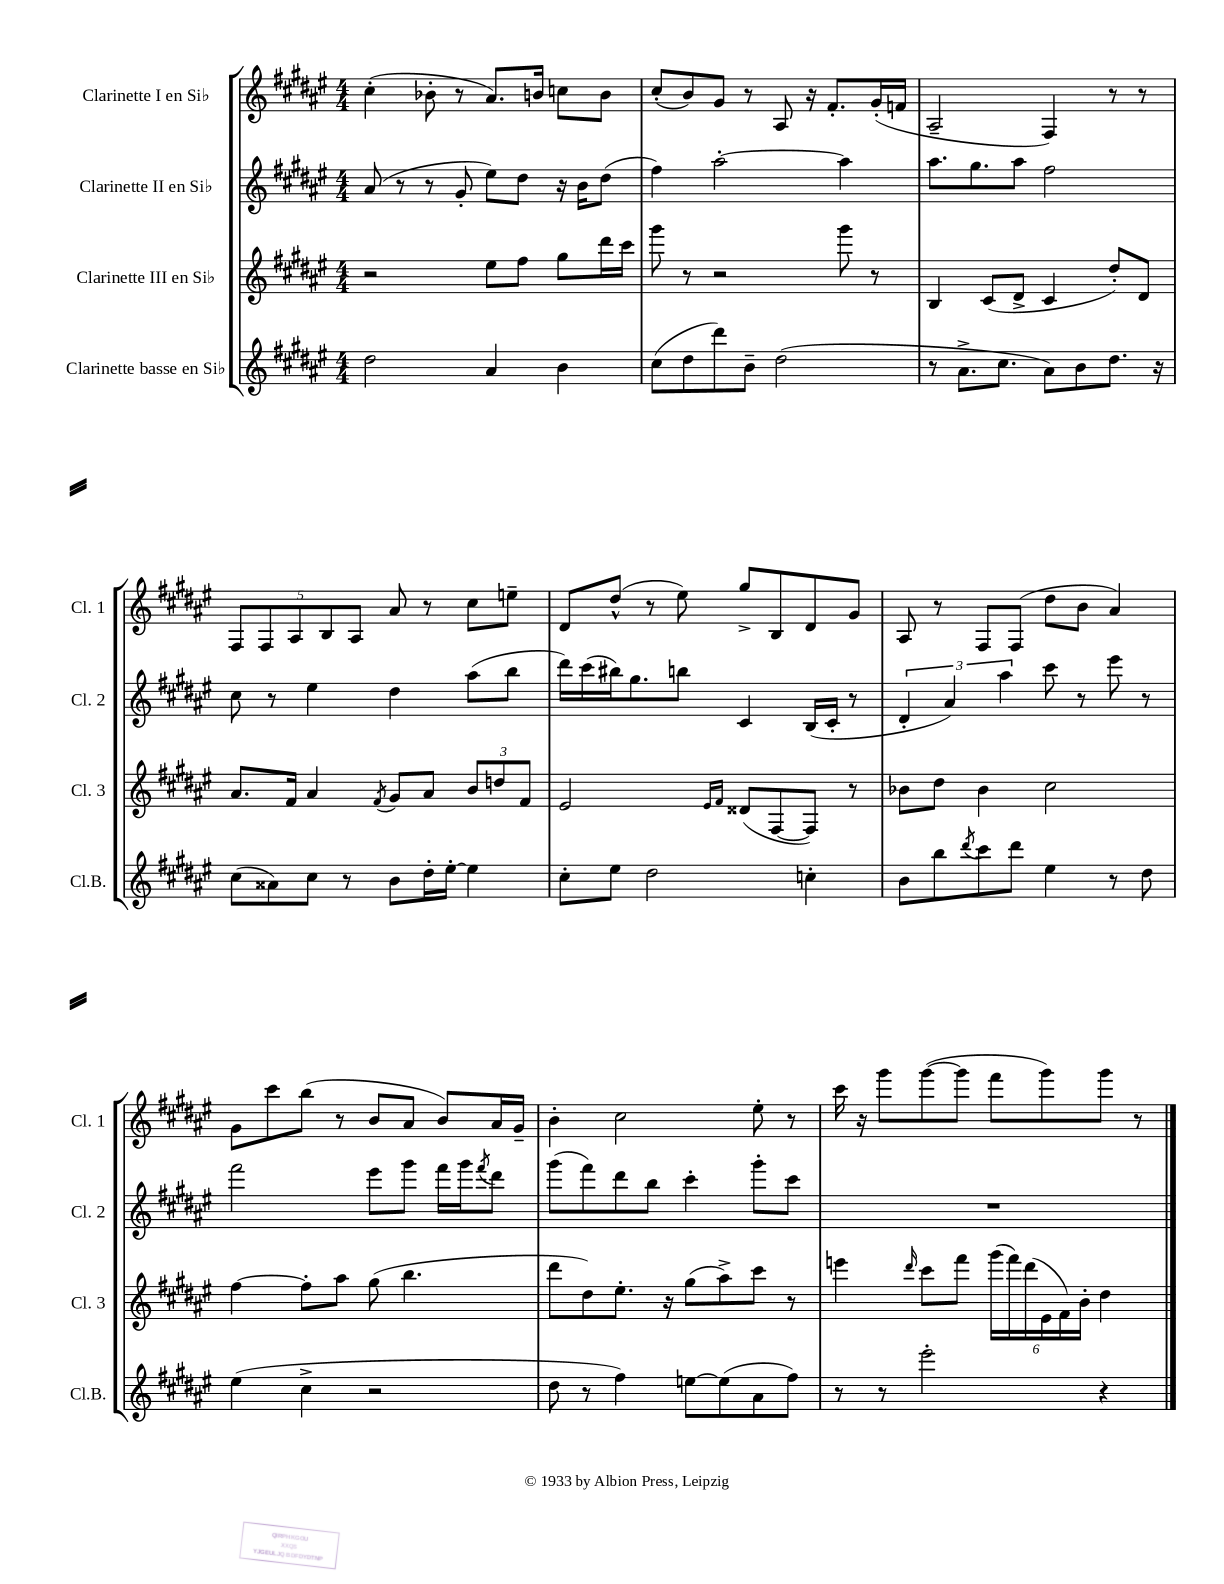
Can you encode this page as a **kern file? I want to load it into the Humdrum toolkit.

**kern	**kern	**kern	**kern
*part4	*part3	*part2	*part1
*staff4	*staff3	*staff2	*staff1
*I"Clarinette basse en Si♭	*I"Clarinette III en Si♭	*I"Clarinette II en Si♭	*I"Clarinette I en Si♭
*I'Cl.B.	*I'Cl. 3	*I'Cl. 2	*I'Cl. 1
*clefG2	*clefG2	*clefG2	*clefG2
*k[f#c#g#d#a#e#]	*k[f#c#g#d#a#e#]	*k[f#c#g#d#a#e#]	*k[f#c#g#d#a#e#]
*M4/4	*M4/4	*M4/4	*M4/4
=1	=1	=1	=1
2dd#\	2r	(8a#/	(4cc#'\
.	.	8r	.
.	.	8r	8b-X'\
.	.	8g#'/	8r
4a#/	8ee#\L	8ee#\L)	8.a#/L)
.	8ff#\J	8dd#\J	.
.	.	.	16bn/Jk
4b\	8gg#\L	16r	8ccn\L
.	.	16b\KL	.
.	16ddd#\L	(8dd#\J	8b\J
.	16ccc#\JJ	.	.
=2	=2	=2	=2
(8cc#\L	8ggg#\	4ff#\)	(8cc#'/L
8dd#\	8r	.	8b/)
8ddd#\)	2r	[2aa#'\	8g#/J
8b~\J	.	.	8r
(2dd#\	.	.	8A#/
.	.	.	16r
.	.	.	8.f#'/L
.	8ggg#\	4aa#\]	.
.	8r	.	(16g#'/L
.	.	.	16fn/JJ
=3	=3	=3	=3
8r	4B/	8.aa#\L	2A#~/
8.a#^\L	.	.	.
.	.	8.gg#\	.
.	(8c#/L	.	.
8.cc#\J	.	.	.
.	8d#^/J	8aa#\J	.
8a#\L)	4c#/	2ff#\	4F#/)
8b\	.	.	.
8.dd#\J	8dd#'/L)	.	8r
.	8d#/J	.	8r
16r	.	.	.
!!LO:LB:g=z
=4	=4	=4	=4
(8cc#\L	8.a#/L	8cc#\	10F#/L
.	.	.	10F#/
8a##X\)	.	8r	.
.	16f#/Jk	.	.
.	.	.	10A#/
8cc#\J	4a#/	4ee#\	.
.	.	.	10B/
8r	.	.	.
.	.	.	10A#/J
.	8qf#/	.	.
8b\L	8g#/L	4dd#\	8a#/
16dd#'\L	8a#/J	.	8r
[16ee#'\JJ	.	.	.
4ee#\]	12b/L	(8aa#\L	8cc#\L
.	12ddn/	.	.
.	.	8bb\J	8een~\J
.	12f#/J	.	.
=5	=5	=5	=5
8cc#'\L	2e#/	16ddd#\LL)	8d#/L
.	.	(16ccc#\	.
8ee#\J	.	16bb#X\J)	(8dd#^^/J
.	.	8.gg#\	.
2dd#\	.	.	8r
.	.	8bbn\J	8ee#\)
.	16qqe#/LL	.	.
.	16qqf#/JJ	.	.
.	(8d##X/L	4c#/	8gg#^/L
.	[8F#/	.	8B/
4ccn'\	8F#/J])	(16B/LL	8d#/
.	.	16c#'/JJ	.
.	8r	8r	8g#/J
=6	=6	=6	=6
8b\L	8b-X\L	6d#'/	8A#/
8bb\	8dd#\J	.	8r
.	.	6a#/)	.
8qddd#/	.	.	.
8ccc#\	4b-\	.	8F#/L
.	.	6aa#\	.
8ddd#\J	.	.	(8F#/J
4ee#\	2cc#\	8ccc#\	8dd#\L
.	.	8r	8b\J
8r	.	8eee#\	4a#/)
8dd#\	.	8r	.
!!LO:LB:g=z
=7	=7	=7	=7
(4ee#\	[4ff#\	2fff#\	8g#\L
.	.	.	8ccc#\
4cc#^\	8ff#'\L]	.	(8bb\J
.	8aa#\J	.	8r
2r	(8gg#\	8eee#\L	8b/L
.	4.bb\	8ggg#\J	8a#/J
.	.	16fff#\LL	8b/L)
.	.	16ggg#\J	.
.	.	8qfff#/	.
.	.	8ddd#\J	16a#/L
.	.	.	16g#~/JJ
=8	=8	=8	=8
8dd#\	8ddd#\L	(8ggg#\L	4b'\
8r	8dd#\)	8fff#\)	.
4ff#\)	8.ee#'\J	8ddd#\	2cc#\
.	.	8bb\J	.
.	16r	.	.
[8een\L	(8gg#\L	4ccc#'\	.
(8ee\]	8aa#^\)	.	.
8a#\	8ccc#\J	8ggg#'\L	8ee#'\
8ff#\J)	8r	8ccc#\J	8r
=9	=9	=9	=9
8r	4eeen\	1r	16ccc#\
.	.	.	16r
8r	.	.	8ggg#\L
.	16qqddd#/	.	.
2eee#'\	8ccc#\L	.	([8ggg#\
.	8fff#\J	.	8ggg#\J]
.	(24ggg#\LL	.	8fff#\L
.	24fff#\)	.	.
.	(24ddd#\	.	.
.	24e#\	.	8ggg#\)
.	24f#\)	.	.
.	24b'\JJ	.	.
4r	4dd#\	.	8ggg#\J
.	.	.	8r
==	==	==	==
*-	*-	*-	*-
